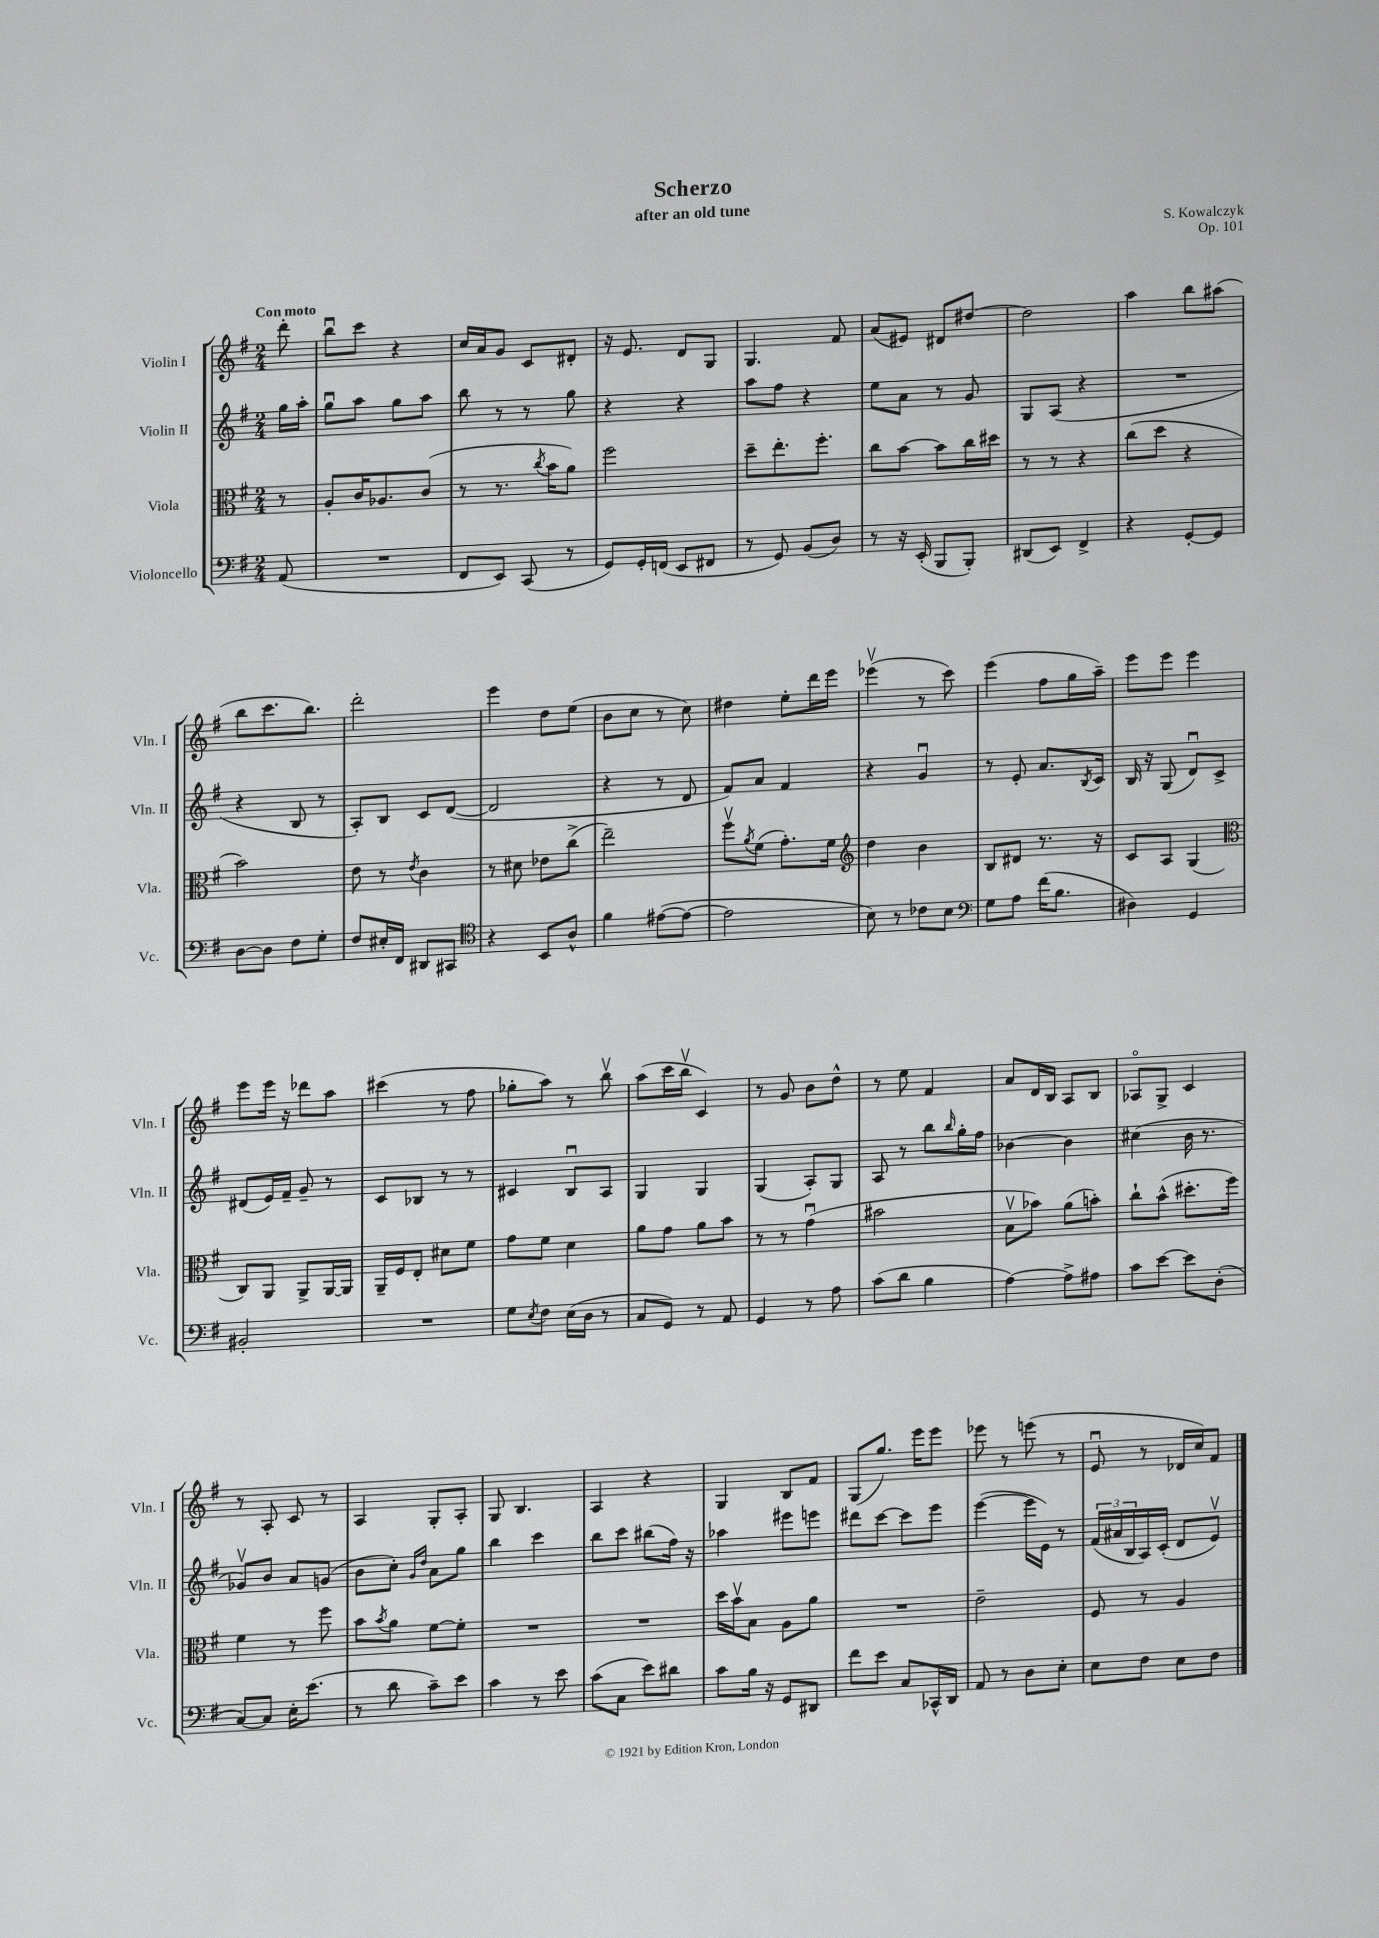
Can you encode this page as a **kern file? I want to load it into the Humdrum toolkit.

**kern	**kern	**kern	**kern
*staff4	*staff3	*staff2	*staff1
*clefF4	*clefC3	*clefG2	*clefG2
*k[f#]	*k[f#]	*k[f#]	*k[f#]
*M2/4	*M2/4	*M2/4	*M2/4
(8AA/	8r	16gg\LL	8ddd'\
.	.	16aa'\JJ	.
=	=	=	=
2r	8A'/L	8ggu\L	8bbu\L
.	16c/K	8aa\J	8ccc\J
.	8.A-/	.	.
.	.	8gg\L	4r
.	(8c/J	8aa\J	.
=	=	=	=
8FF#/L	8r	8bb\	16cc/LL
.	.	.	16a/J
8EE/J)	8.r	8r	8g/J
(8CC/	.	8r	8c/L
.	8qcc/	.	.
.	16b\LK	.	.
8r	8a\J)	8gg\	8d#'/J
=	=	=	=
8GG/L)	2ff#\	4r	16r
.	.	.	8.e/
16GG'/L	.	.	.
(16FF/JJ	.	.	.
8EE/L	.	4r	8d/L
8FF#/J	.	.	8G/J
=	=	=	=
8r	8dd~\L	8aa\L	4.G/
8GG/)	8.ee'\	8ff#\J	.
(8BB/L	.	4r	.
.	8.ff#'\J	.	.
8D/J)	.	.	8f#/
=	=	=	=
8r	8cc\L	8ee\L	(8a/L
16r	[8b\J	8a\J	8e#/J)
(16EE'/	.	.	.
8BBB/L	8b\]L	8r	8d#/L
8BBB'/J)	16cc\L	8g/	[8dd#/J
.	16dd#\JJ	.	.
=	=	=	=
(8DD#/L	8r	8G/L	2dd#\]
8EE/J)	8r	(8A/J	.
4FF#^/	4r	4r	.
=	=	=	=
4r	(8cc\L	2r	4aa\
.	8dd\J	.	.
[8GG'/L	4r	.	8bb\L
8GG/]J	.	.	(8aa#\J
=	=	=	=
[8D\L	2b\)	4r	8bb\L
8D\]J	.	.	8.ccc\
8F#\L	.	8B/	.
.	.	.	8.bb\J)
8G'\J	.	8r	.
=	=	=	=
8F#/L	8e\	8A'/L)	2ddd'\
16E#'/L	8r	8B/J	.
16FF#/JJ	.	.	.
.	8qe/	.	.
8DD#/L	4c\	8c/L	.
8CC#/J	.	([8d/J	.
=	=	=	=
*clefC4	*	*	*
4r	8r	2d/]	4eee\
.	8d#\	.	.
8BB/L	8e-\L	.	8dd\L
8A^^/J	(8cc^\J	.	(8ee\J
=	=	=	=
4f#\	2ee~\)	4r	8b\L
.	.	.	8cc\J
([8e#\L	.	8r	8r
8e#\_J	.	8d/	8cc\)
=	=	=	=
2e#\]	8ff#v\L	8f#/L)	4dd#\
.	8qa/	.	.
.	(8f#\J	8a/J	.
.	8.g'\L)	4f#/	8ee'\L
.	.	.	16ddd\L
.	16f#\Jk	.	16eee\JJ
=	=	=	=
*	*clefG2	*	*
8B\)	4dd\	4r	(4eee-v\
8r	.	.	.
8c-\L	4b\	4gu/	8r
8B\J	.	.	8ccc\)
=	=	=	=
*clefF4	*	*	*
8G\L	8B/L	8r	(4eee\
8A\J	8d#/J	8e'/	.
(16f#\LK	8.r	8.a/L	8ff#\L
8.B\J	.	.	.
.	.	.	16gg\L
.	.	8qB/	.
.	16r	16c/Jk	16aa~\JJ)
=	=	=	=
4D#\)	8c/L	16B/	8eee\L
.	.	16r	.
.	8A/J	(8G/	8eee\J
4GG/	(4G/	8du/L)	4eee\
.	.	8c^/J	.
=	=	=	=
*	*clefC3	*	*
2BB#'/	8C/L)	(8d#/L	8eee\L
.	8AA/J	16e/L)	16eee\Jk
.	.	16f#~/JJ	16r
.	8AA^/L	8g~/	8ddd-\L
.	[16AA/L	8r	8aa\J
.	16AA/]JJ	.	.
=	=	=	=
2r	16AA~/LL	8c/L	(4ccc#\
.	16F#/J	.	.
.	8E'/J	8B-/J	.
.	8d#\L	8r	8r
.	8f#\J	8r	8ff#\
=	=	=	=
8G\L	8g\L	4c#/	8gg-'\L
8qE/	.	.	.
8F#\J	8f#\J	.	8aa\J)
(16E\LL	4d\	8Bu/L	8r
16D\JJ	.	.	.
8r	.	8A/J	8bbv\
=	=	=	=
8C/L	8a\L	4G/	(8aa\L
8GG/J)	8g\J	.	16ccc\L
.	.	.	16bbv\JJ
8r	8a\L	4G/	4c/)
8AA/	8b\J	.	.
=	=	=	=
4GG/	8r	(4G/	8r
.	8r	.	8g/
8r	(4gu\	8A'/L)	8b\L
8A\	.	8G/J	8dd^^\J
=	=	=	=
(8c\L	2b#\	8A/	8r
8d\J	.	8r	8ee\
4B\	.	8bb\L	4f#/
.	.	16qqbb/	.
.	.	16gg'\L	.
.	.	16ff#\JJ	.
=	=	=	=
[4A\)	8Bv\L	[4b-\	8a/L
.	8b-\J)	.	16d/L
.	.	.	16B/JJ
8A^\]L	(8a\L	4b-\]	8A/L
8A#\J	8b'\J)	.	8B/J
=	=	=	=
8c\L	8cc`\L	(4cc#\	8A-o/L
[8e\J	(8b^^\J	.	8G^/J
8e\]L	8.dd#'\L	16b\	4c/
.	.	8.r	.
(8D'\J	.	.	.
.	16ff#\Jk)	.	.
=	=	=	=
[8C/L)	4f#\	8g-v/L)	8r
8C/]J	.	8b/J	8A'/
16E'\LK	8r	8a/L	8c/
(8.e\J	.	.	.
.	8ff#\	(8g/J	8r
=	=	=	=
8r	8b\L	8b\L	4A/
.	8qb/	.	.
8d\	8a\J	8cc'\J)	.
.	.	16qqg/LL	.
.	.	16qqdd/JJ	.
8c~\L)	[8f#\L	8a\L	8G'/L
8e\J	8f#'\]J	8gg\J	8A'/J
=	=	=	=
4c\	2r	4bb\	8G/
.	.	.	4.B/
8r	.	4ccc\	.
8e\	.	.	.
=	=	=	=
(8c\L	2r	8bb\L	4A/
8C\J	.	8ccc\J	.
8e\L)	.	(8bb#\L	4r
8d#\J	.	16ff#\Jk)	.
.	.	16r	.
=	=	=	=
8c\L	16dd\LL	4aa-\	4G/
.	16bv\J	.	.
16B\Jk	8B\J	.	.
16r	.	.	.
8GG/L	8A\L	8eee#\L	8B/L
8DD#/J	8a\J	8eee\J	8f#/J
=	=	=	=
8f#\L	2r	8ddd#\L	(8G/L
8e\J	.	[8ccc\J	8.gg/J)
8C/L	.	8ccc\]L	.
.	.	.	16eee\LK
16CC-^^/L	.	8eee\J	8eee\J
16DD/JJ	.	.	.
=	=	=	=
8AA/	2e~\	([4eee\	8eee-\
8r	.	.	8r
8D\L	.	16eee\]LL	(8eee\
.	.	16e\JJ)	.
8E'\J	.	8r	8r
=	=	=	=
8E\L	8F#/	(24f#/LL	8eu/
.	.	24a#/	.
.	.	24B/	.
8F#\J	8r	16A/)	8r
.	.	(16c'/JJ	.
8E\L	4A/	8d/L	16d-/LL
.	.	.	16cc/J)
8F#\J	.	8ev/J)	8f#/J
==	==	==	==
*-	*-	*-	*-
